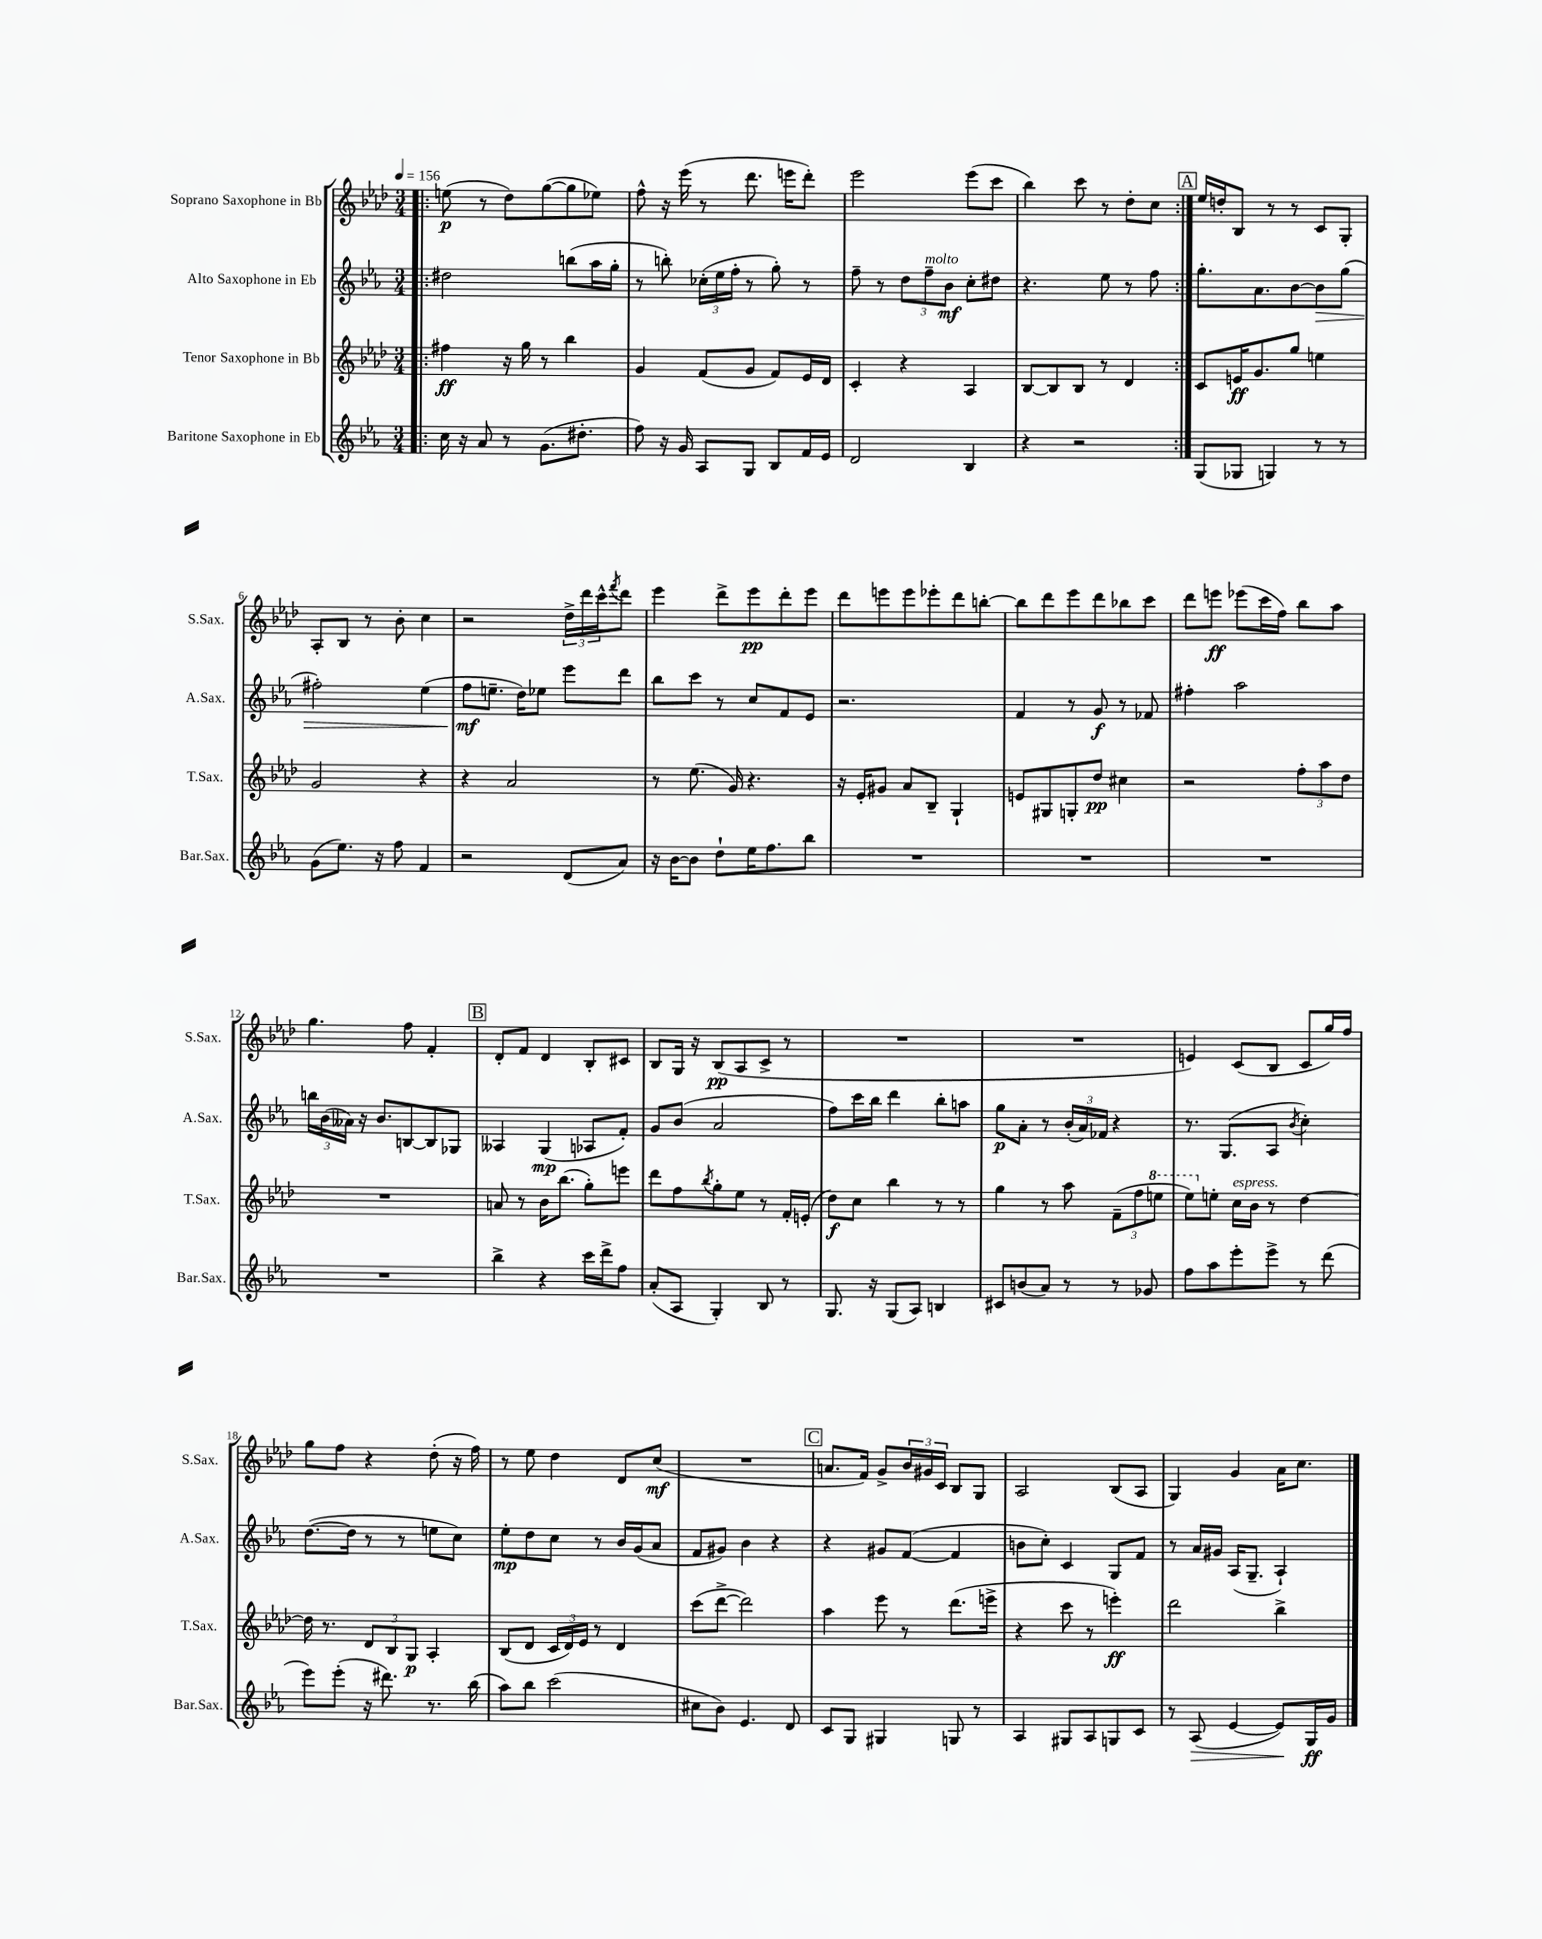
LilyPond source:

<<
\new StaffGroup <<
\new Staff = "s0" \with { instrumentName = "Soprano Saxophone in Bb" shortInstrumentName = "S.Sax." } {
    \clef treble \key aes \major \numericTimeSignature \time 3/4 \tempo 4 = 156
    \repeat volta 2 { \bar ".|:" e''8\p( r8 des''8) g''8~( g''8 ees''8) |
    f''8-^ r16 ees'''16( r8 des'''8. e'''16 des'''8-.) |
    ees'''2 ees'''8( c'''8 |
    bes''4) c'''8 r8 des''8-. c''8 | }
    \mark \markup { \box "A" } ees''16 d''16-. bes8 r8 r8 c'8 g8-. |
    aes8-. bes8 r8 bes'8-. c''4 |
    r2 \tuplet 3/2 { des''16-> des'''16 c'''16-^ } \acciaccatura { f'''8 } des'''8 |
    ees'''4 des'''8-> ees'''8\pp des'''8-. ees'''8 |
    des'''8 e'''8 e'''8 ees'''8-. des'''8 b''8~-. |
    b''8 des'''8 ees'''8 des'''8 bes''8 c'''8 |
    des'''8 e'''8\ff ees'''8( c'''16 f''16) bes''8 aes''8 |
    g''4. f''8 f'4-. |
    \mark \markup { \box "B" } des'8-. f'8 des'4 bes8-. cis'8 |
    bes8 g16 r16 bes8\pp( aes8 c'8-> r8 |
    R2. |
    R2. |
    e'4) c'8( bes8 c'8 g''16) f''16 |
    g''8 f''8 r4 des''8-.( r16 f''16) |
    r8 ees''8 des''4 des'8 c''8\mf( |
    R2. |
    \mark \markup { \box "C" } a'8. f'16) g'8-> \tuplet 3/2 { bes'16 gis'16 c'16 } bes8 g8 |
    aes2 bes8( aes8 |
    g4) g'4 aes'16 c''8. \bar "|." |
}
\new Staff = "s1" \with { instrumentName = "Alto Saxophone in Eb" shortInstrumentName = "A.Sax." } {
    \clef treble \key ees \major \numericTimeSignature \time 3/4
    \repeat volta 2 { \bar ".|:" dis''2 b''8( aes''16 g''16-. |
    r8 b''8-.) \tuplet 3/2 { ces''16-.( ees''16 f''16-. } r8 g''8-.) r8 |
    f''8-- r8 \tuplet 3/2 { d''8 f''8--^\markup { \italic "molto" } bes'8\mf } c''8-. dis''8 |
    r4. ees''8 r8 f''8 | }
    \mark \markup { \box "A" } g''8.-. aes'8. bes'8~ bes'8\> g''8( |
    fis''2-.) ees''4( |
    f''8\mf\! e''8.-- d''16) ees''8 ees'''8 d'''8 |
    bes''8 c'''8 r8 c''8 f'8 ees'8 |
    r2. |
    f'4 r8 g'8\f r8 fes'8 |
    fis''4-. aes''2 |
    \tuplet 3/2 { b''16 bes'16( aeses'16) } r16 bes'8. b8~ b8 ges8 |
    \mark \markup { \box "B" } aeses4 g4\mp( aes8 f'8-.) |
    g'8 bes'8( aes'2 |
    f''8) c'''16 bes''16 d'''4 bes''8-. a''8 |
    g''8\p aes'8-. r8 \tuplet 3/2 { bes'16-.( aes'16) fes'16 } r4 |
    r8. g8.( aes8 \acciaccatura { bes'8 } c''4-.) |
    d''8.~( d''16 r8 r8 e''8 c''8) |
    ees''8-.\mp d''8 c''8 r8 bes'16 g'16( aes'8 |
    f'8 gis'8) bes'4 r4 |
    \mark \markup { \box "C" } r4 gis'8 f'8~( f'4 |
    b'8 c''8-.) c'4 g8 f'8 |
    r8 aes'16 gis'16 aes16( g8.-- aes4-!) \bar "|." |
}
\new Staff = "s2" \with { instrumentName = "Tenor Saxophone in Bb" shortInstrumentName = "T.Sax." } {
    \clef treble \key aes \major \numericTimeSignature \time 3/4
    \repeat volta 2 { \bar ".|:" fis''4\ff r16 g''16 r8 bes''4 |
    g'4 f'8( g'8 f'8) ees'16 des'16 |
    c'4-. r4 aes4 |
    bes8~ bes8 bes8 r8 des'4 | }
    \mark \markup { \box "A" } c'8 e'16\ff g'8. g''8 e''4 |
    g'2 r4 |
    r4 aes'2 |
    r8 ees''8.( g'16) r4. |
    r16 ees'16-. gis'8 aes'8 bes8-- g4-! |
    e'8 gis8 g8-. des''8\pp cis''4 |
    r2 \tuplet 3/2 { f''8-. aes''8 des''8 } |
    R2. |
    \mark \markup { \box "B" } a'8 r8 bes'16 bes''8.( g''8-.) e'''8 |
    des'''8 f''8 \acciaccatura { bes''8 } g''8-. ees''8 r8 f'16-. e'16-.( |
    des''8\f) c''8 bes''4 r8 r8 |
    g''4 r8 aes''8 \tuplet 3/2 { f'8--( f''8 \ottava #1 e'''8 } |
    ees'''8) \ottava #0 e''8-. c''16^\markup { \italic "espress." } bes'16 r8 des''4~ |
    des''16 r8. \tuplet 3/2 { des'8 bes8 g8\p } aes4-. |
    bes8( des'8 \tuplet 3/2 { c'16 des'16) ees'16 } r8 des'4 |
    c'''8( des'''8~-> des'''2) |
    \mark \markup { \box "C" } aes''4 ees'''8 r8 des'''8.( e'''16-> |
    r4 c'''8 r8 e'''4-.\ff) |
    des'''2 bes''4-> \bar "|." |
}
\new Staff = "s3" \with { instrumentName = "Baritone Saxophone in Eb" shortInstrumentName = "Bar.Sax." } {
    \clef treble \key ees \major \numericTimeSignature \time 3/4
    \repeat volta 2 { \bar ".|:" c''16 r16 aes'8 r8 g'8.( dis''8.-. |
    f''8) r16 g'16 aes8 g8 bes8 f'16 ees'16 |
    d'2 bes4 |
    r4 r2 | }
    \mark \markup { \box "A" } g8( ges8 g4) r8 r8 |
    g'8( ees''8.) r16 f''8 f'4 |
    r2 d'8( aes'8) |
    r16 bes'16~ bes'8 d''8-! ees''16 f''8. bes''8 |
    R2. |
    R2. |
    R2. |
    R2. |
    \mark \markup { \box "B" } bes''4-> r4 c'''16 d'''16-> f''8 |
    aes'8-.( aes8 g4-.) bes8 r8 |
    g8. r16 g8( aes8) b4 |
    cis'8 b'8( aes'8) r8 r8 ges'8 |
    f''8 aes''8 ees'''8-. ees'''8-> r8 d'''8( |
    ees'''8) ees'''8-.( r16 dis'''8.) r8. bes''16( |
    aes''8) bes''8 c'''2( |
    cis''8 bes'8) ees'4. d'8 |
    \mark \markup { \box "C" } c'8 g8 gis4 g8 r8 |
    aes4 gis8 aes8 g8 c'8 |
    r8 aes8\>( ees'4~ ees'8\!) g16\ff g'16 \bar "|." |
}
>>
>>
